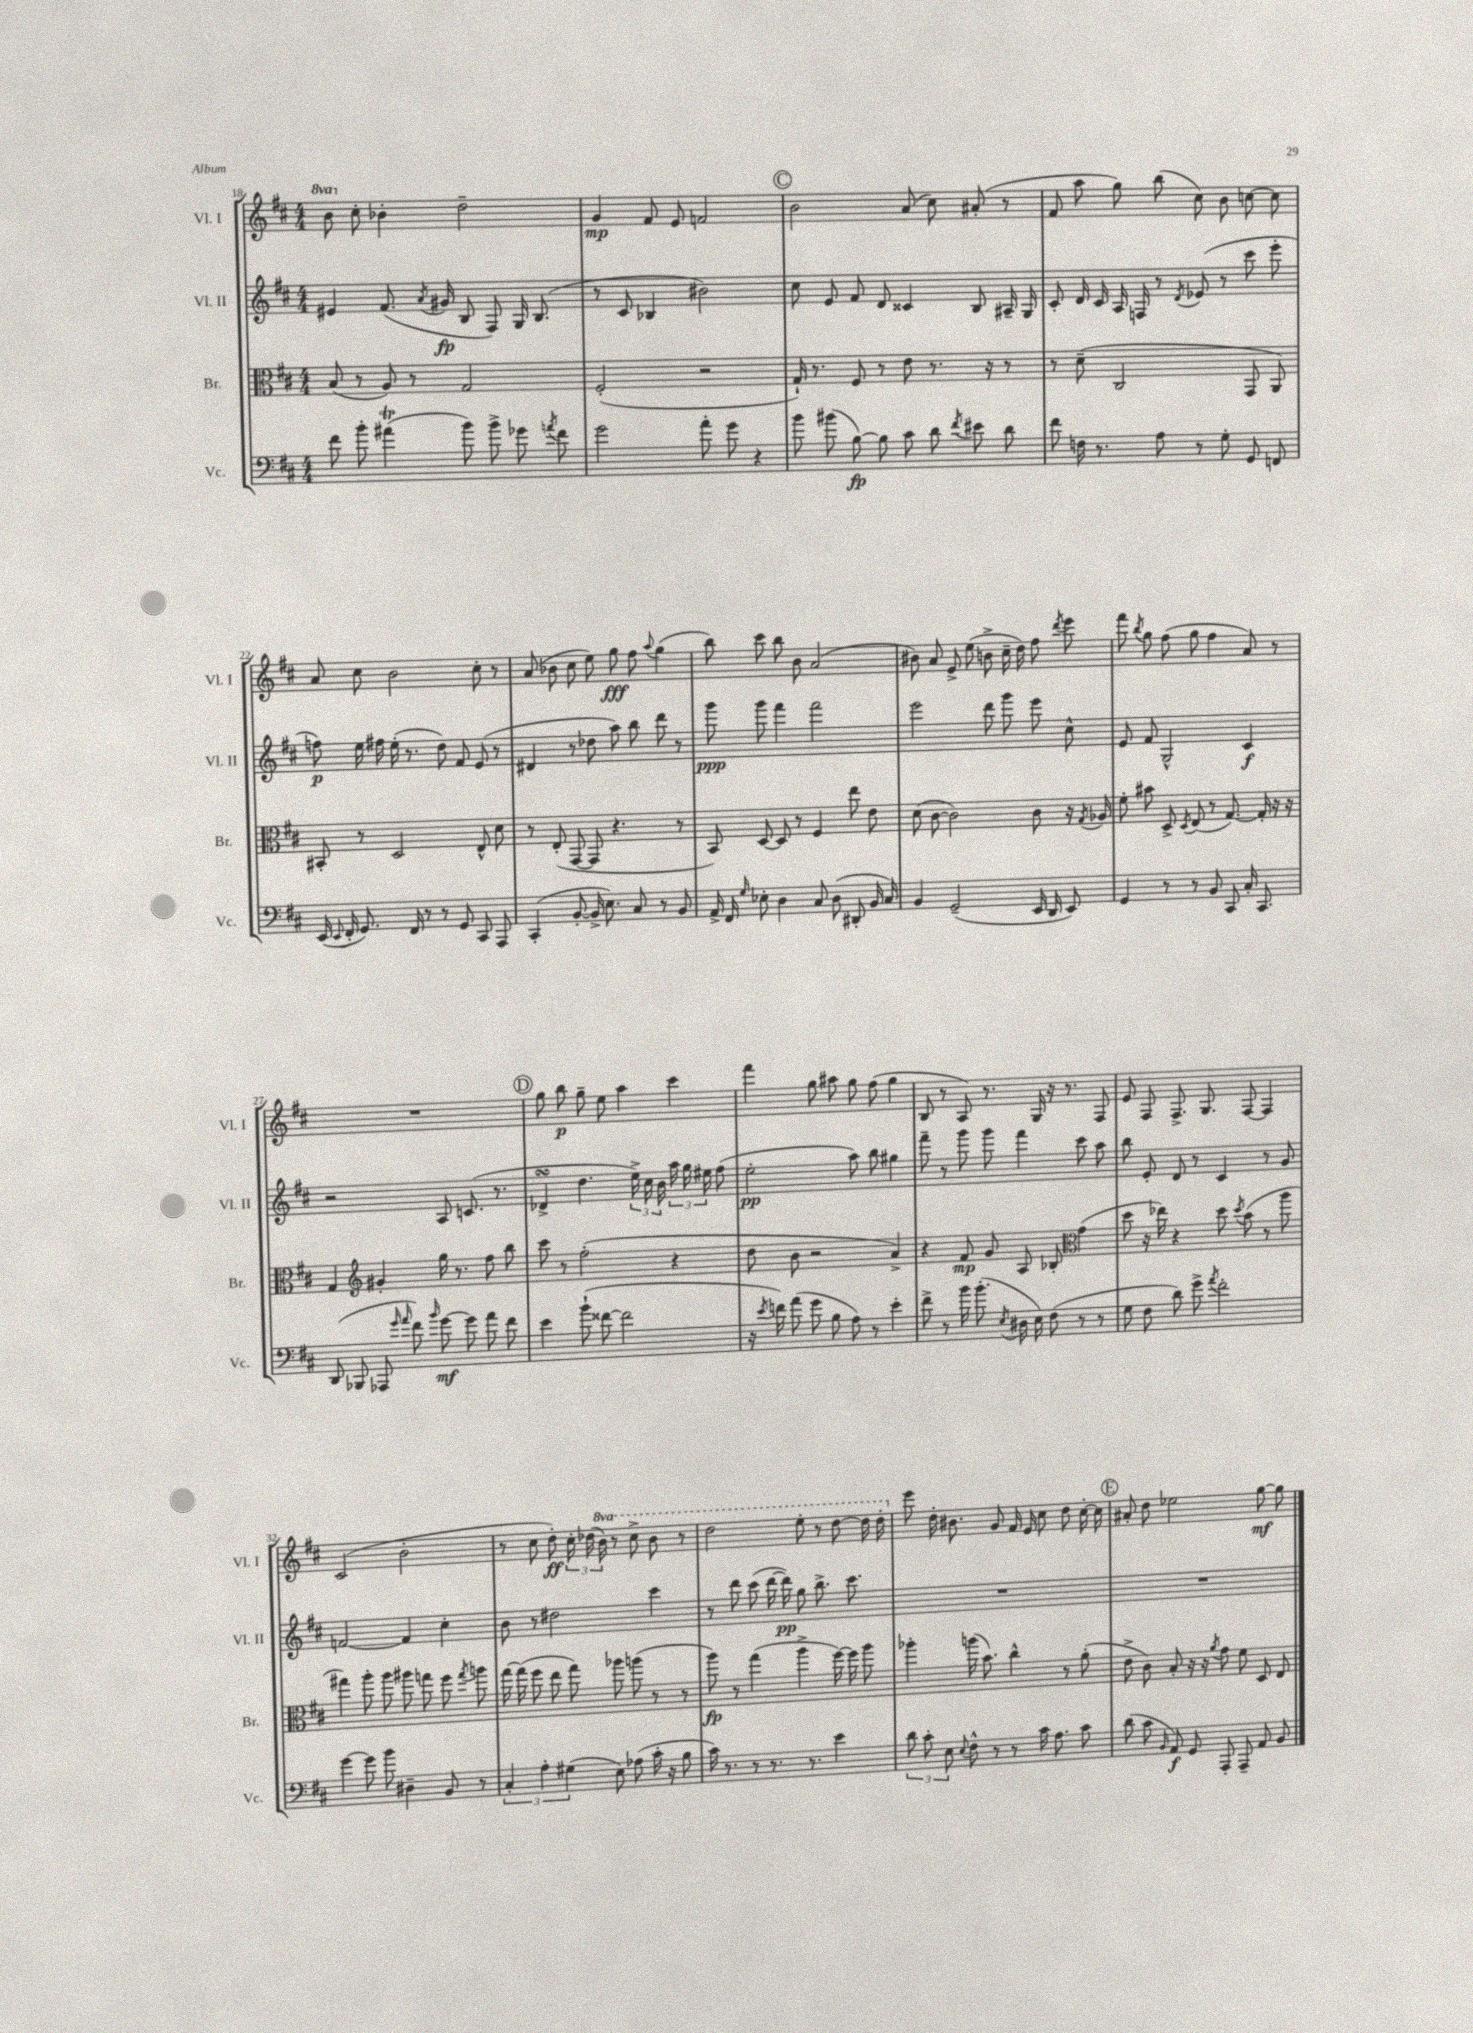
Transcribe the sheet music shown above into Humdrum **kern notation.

**kern	**kern	**kern	**kern
*staff4	*staff3	*staff2	*staff1
*clefF4	*clefC3	*clefG2	*clefG2
*k[f#c#]	*k[f#c#]	*k[f#c#]	*k[f#c#]
*M4/4	*M4/4	*M4/4	*M4/4
8f#	(8B	4e#	8bb
8b'	8r	.	8cc#'
(4a#	8A)	(8.f#	4b-'
.	8r	.	.
.	.	8qa	.
.	.	16g#	.
8b)	2G	8B	2dd~
8b^	.	8F#)	.
8g-	.	16G	.
.	.	(8.B	.
8qa	.	.	.
8f#	.	.	.
=	=	=	=
2g	(2F#'	8r	4g
.	.	8c#	.
.	.	4B-	8f#
.	.	.	8e
8a'	2r	2b#)	2f
8g	.	.	.
4r	.	.	.
=	=	=	=
8b	16G`)	8cc#	2b
.	8.r	.	.
(8b#	.	8e	.
[8B)	8F#	8f#	.
8B]	8r	8d	.
8c#	8e	4c##	(8a
8d	8.r	.	8cc#)
8qf#	.	.	.
8e#	.	8B	(8a#'
.	16r	.	.
8d	8r	16A#~	8r
.	.	16G	.
=	=	=	=
8f#	8r	8c#'	8f#
16F	(8d~	16d	8aa
8.r	.	16c#	.
.	2C#	16A	8gg)
.	.	16F	.
8A	.	8r	(8bb
.	.	8qd	.
8r	.	(8e-	8cc#)
8G'	.	8r	8b
8GG	8GG	8ccc#	[8cc
8FF	8AA)	8eee'	8cc]
=	=	=	=
(16EE	8BB#'	8ff)	8a
8qqEE	.	.	.
16FF#'	.	.	.
8.GG)	8r	16ee	8cc#
.	.	16ff#	.
.	2D	(16ee'	2b
16FF#	.	8.r	.
8r	.	.	.
8r	.	8dd)	.
8GG	.	8f#	.
8CC#	8E^^	(8e	8cc#'
8AAA	8d	8r	8r
=	=	=	=
(4CC#'	8r	4d#	(8a
.	(8E'	.	8b-
[8BB'	[8GG	8r	8cc#
16BB^]	8GG]	8dd-	8ee)
8.E)	.	.	.
.	4.r	8aa)	8gg
8C#	.	8bb	8ff#
.	.	.	8qqaa
8r	.	8ddd	(4gg
8BB	8r	8r	.
=	=	=	=
16AA^	8BB)	8ggg	8bb)
16FF#	.	.	.
16qqG	.	.	.
8E-'	[8D	8ggg	8ccc#
4D	8D]	4fff#	8bb
.	8r	.	8b
8C#	4F#	2fff#	(2a
(8D	.	.	.
8DD#'	8ee	.	.
16BB	8e	.	.
16C#)	.	.	.
=	=	=	=
4BB	(8d	2eee	8b#)
.	[8c#	.	8a
(2GG~	2c#])	.	8e^
.	.	.	(8ee
.	.	8ddd	8b^
.	.	8ggg	16cc#~
.	.	.	16dd)
16EE	8c#	8eee	8ff#
16DD	.	.	.
.	.	.	8qddd
8EE)	16r	8cc#^^	8eee
.	8qG	.	.
.	16A-	.	.
=	=	=	=
4GG	8f#'	8e	8fff#
.	.	.	8qbb
.	8b#	8f#	8gg
8r	8D^	2G^^	(8ff#
.	8qD	.	.
8r	(8E	.	8gg
8BB	8r	.	4ff#
8CC#	[8.G)	.	.
16C#'	.	4c#	8a)
8.CC#	16G']	.	.
.	16r	.	8r
.	16r	.	.
=	=	=	=
(8DD	4G	2r	1r
8BBB-	.	.	.
*	*clefG2	*	*
8AAA-	4g#'	.	.
16qqg	.	.	.
16qqa	.	.	.
8f#)	.	.	.
16qqb	.	.	.
[8g	16gg	8A	.
.	8.r	.	.
8g]	.	(8.c	.
8a	8ff#	.	.
.	.	8.r	.
8f#	8bb	.	.
=	=	=	=
4e	8ccc#	4d-^	8gg
.	8r	.	8bb
(8b`	(2ff#'	4.dd	8gg~
[8f##	.	.	8ee
2f##]	.	.	4aa
.	.	24ee^)	.
.	.	24cc#	.
.	.	24b	.
.	4r	24aa	4ccc#
.	.	24gg	.
.	.	24ee#	.
.	.	(8ff#	.
=	=	=	=
16r	8dd	2ee'	4fff#
8qe	.	.	.
16f)	.	.	.
(8a	8b	.	.
8g	2r	.	8gg
8B	.	.	8aa#
8A)	.	8aa)	8gg
8r	.	8bb	(8ff#
4e'	4a^)	4gg#	4gg
=	=	=	=
8f#^	4r	8fff#~	8B
8r	.	8r	8r
16b	8f#	8ggg	8A)
(8.b'	.	.	.
.	8g	8ggg	8.r
8qE	.	.	.
16D#	8A	4fff#	.
16E)	.	.	16G
(8F#	8B-'	.	16r
.	.	.	8.r
*	*clefC3	*	*
8r	(4g	8ccc#	.
8r	.	8aa	8F#
=	=	=	=
8G	8dd	8bb	8e
8F#	16r	8e'	8F#
.	16ee-)	.	.
8d)	4r	8d	8.F#^
8g^	.	8r	.
.	.	.	8.G
8qa	.	.	.
2f#'	8dd	4c#	.
.	8qdd	.	.
.	(8b	.	[8F#
.	8r	8r	4F#]
.	8aa	8g	.
=	=	=	=
[4g	4gg#)	[2f	(2c#
8g]	8aa'	.	.
8b	8aa	.	.
4D#~	8aa#	4f]	2b'
.	8gg	.	.
8BB	8ff#	4cc#'	.
.	8qgg	.	.
8r	8aa	.	.
=	=	=	=
6C#'	[16gg	8b	8r
.	(16gg]	.	.
.	8ff#	8r	8cc#
6A'	.	.	.
.	8ee	2dd#	8dd')
(6G#	.	.	.
.	8gg)	.	24cc#'
.	.	.	(24dd-
.	.	.	24bb)
8E)	8aa-	.	8r
(8A-	(8aa	.	8ccc#^
16c#'	8r	4ccc#	8bb
16r	.	.	.
8B	8r	.	8r
=	=	=	=
16c#)	8aa)	8r	2ddd
8.r	.	.	.
.	8r	8ddd	.
8r	(4gg	(8ccc#	.
8.r	.	[16ddd	.
.	.	16ddd])	.
.	4aa^	8gg	8eee'
8.r	.	.	.
.	.	8.bb^	8r
4e	[16ff#)	.	[8ddd
.	16ff#]	8.ccc#	.
.	8aa	.	16ddd]
.	.	.	16ddd'
=	=	=	=
12d	4aa-'	1r	8eee
12c#'	.	.	.
.	.	.	16dd'
12E	.	.	.
.	.	.	8.b#
8qqE	.	.	.
8F#^^	(16aa	.	.
.	8.b)	.	.
8r	.	.	8g
8r	4cc#^^	.	16f#
.	.	.	16e
16c#	.	.	8cc#
8.A	.	.	.
.	8r	.	8dd
8c#	(8a'	.	[16cc#'
.	.	.	16cc#]
=	=	=	=
(8d	8e^	1r	8a#'
8c#	8c#)	.	8dd
16qqBB	.	.	.
8AA)	8B'	.	2ee-
8GG	16r	.	.
.	16r	.	.
.	8qa	.	.
8AAA'	8g	.	.
8AAA~	8f#	.	.
8AA	8D	.	[8gg
8BB	8E	.	8gg]
==	==	==	==
*-	*-	*-	*-
